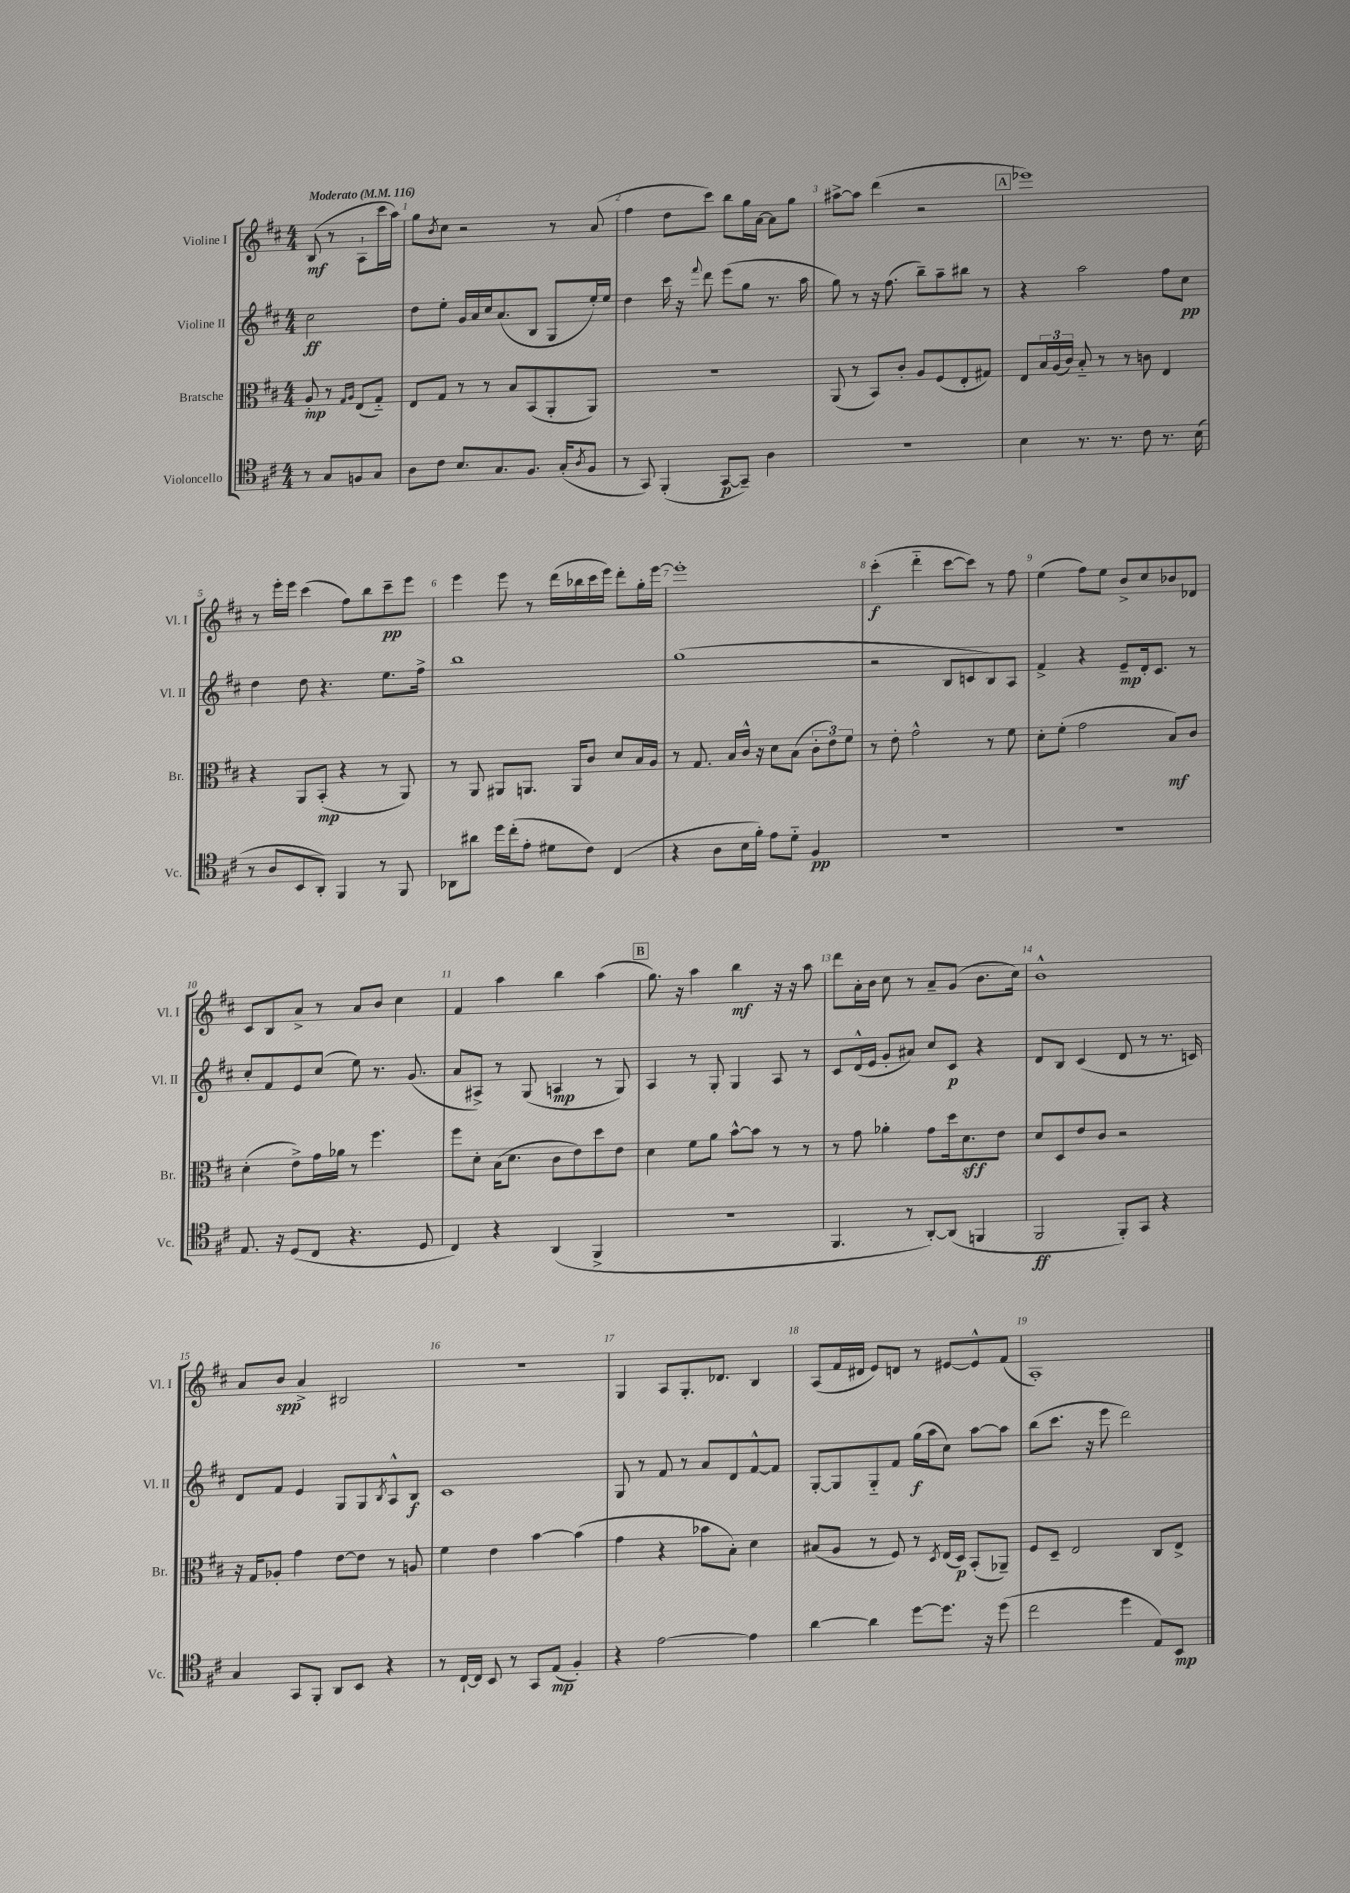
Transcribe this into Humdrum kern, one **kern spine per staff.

**kern	**kern	**kern	**kern
*staff4	*staff3	*staff2	*staff1
*clefC4	*clefC3	*clefG2	*clefG2
*k[f#c#]	*k[f#c#]	*k[f#c#]	*k[f#c#]
*M4/4	*M4/4	*M4/4	*M4/4
*MM116	*MM116	*MM116	*MM116
8r	8A'/	2cc#\	(8B/
8G/L	8r	.	8r
.	16qqG/LL	.	.
.	16qqA/JJ	.	.
8F/	(8E/L	.	8A`\L
8G/J	8G'~/J)	.	16ccc#\L
.	.	.	16aa\JJ)
=	=	=	=
8A\L	8E/L	8dd\L	8gg\L
.	.	.	8qb/
8c#\J	8G/J	8ee'\J	8cc#\J
8.B/L	8r	16g/LL	2r
.	.	16a/	.
.	8r	16cc#/J	.
8.G/	.	(8.a/	.
.	8B/L	.	.
8.F#/J	(8BB/	8B/J	.
.	8AA'/	8G/L	8r
(16G'/LK	.	.	.
8qA/	.	.	.
8F#/J	8AA/J)	16ee'/L)	(8a/
.	.	16ee/JJ	.
=	=	=	=
8r	1r	4dd\	4ff#\
8GG/)	.	.	.
(4FF#'/	.	16ccc#\	8dd\L
.	.	16r	.
.	.	8qqfff#/	.
.	.	8ddd\	8ccc#\J)
[8GG/L	.	(8eee\L	8bb\L
8GG~/]J)	.	8gg\J	16gg\L
.	.	.	[16a\JJ
4A\	.	8.r	8a\]L
.	.	.	8gg\J
.	.	16aa\	.
=	=	=	=
1r	(8AA/	8gg\)	[8aa#^\L
.	8r	8r	8aa#\]J
.	8BB/L)	16r	(4ddd\
.	.	(8.ff#\	.
.	8c#'/J	.	.
.	8A/L	8bb~\L)	2r
.	(8F#/	8aa~\	.
.	8E'/	8bb#\J	.
.	8G#/J)	8r	.
=	=	=	=
4B\	8E/L	4r	1eee-)
.	24B/L	.	.
.	(24A/	.	.
.	24c#/JJ)	.	.
8.r	8B'~/	2aa\	.
.	8r	.	.
8.r	.	.	.
.	8r	.	.
8c#\	8c\	.	.
8.r	4E/	8ff#\L	.
.	.	8cc#\J	.
(16B\	.	.	.
=	=	=	=
8r	4r	4dd\	8r
8A/L	.	.	16eee'\LL
.	.	.	16eee\JJ
8BB/	8AA/L	8dd\	(4ccc#\
8AA'/J)	(8BB'/J	4.r	.
4FF#/	4r	.	8ff#\L)
.	.	.	8bb\
8r	8r	8.ee\L	8ccc#~\
8FF#/	8AA/)	.	8eee\J
.	.	16ff#^\Jk	.
=	=	=	=
8AA-\L	8r	1bb	4eee\
8a#\J	8AA/	.	.
16dd\LL	8AA#/L	.	8eee\
(16cc#'\J	.	.	.
8e'\J	8.AA/J	.	8r
8d#\L	.	.	(16ddd\LL
.	16AA/LK	.	16bb-\
8c#\J)	8c#/J	.	16ccc#\
.	.	.	16eee\JJ)
(4C#/	8d/L	.	8ddd'\L
.	16B/L	.	16gg'\L
.	16A/JJ	.	[16eee\JJ
=	=	=	=
4r	8r	(1gg	1eee']
.	8.G/	.	.
8A\L	.	.	.
.	16B/LL	.	.
16B\L	16c#^^/JJ	.	.
16f#'\JJ)	16r	.	.
8e\L	8d\L	.	.
8d'~\J	(8B\J	.	.
4F#/	12c#'\L	.	.
.	12e\)	.	.
.	12f#\J	.	.
=	=	=	=
1r	8r	2r	(4ccc#'\
.	8e'\	.	.
.	2g^^\	.	4ddd'~\
.	.	8B/L	[8ccc#\L
.	.	8c/	8ccc#\]J)
.	8r	8B/)	8r
.	8f#\	8A/J	8ff#\
=	=	=	=
1r	8d'\L	4f#^/	(4ee\
.	(8f#'\J	.	.
.	2g\	4r	8ff#\L)
.	.	.	8ee\J
.	.	8e~/L	8b^/L
.	.	16d'/k	8cc#/
.	.	8.c#/J	.
.	8B/L)	.	8b-/
.	8c#/J	8r	8d-/J
=	=	=	=
8.E/	(4d'\	8cc#'/L	8c#/L
.	.	8f#/	8B/
16r	.	.	.
(8D/L	8e^\L)	8e/	8a^/J
8C#/J	16g\L	(8cc#/J	8r
.	16a-\JJ	.	.
4.r	8r	8ee\)	8a/L
.	4.ff#\	8.r	8b/J
.	.	.	4cc#\
.	.	(8.g/	.
8D/	.	.	.
=	=	=	=
4C#/)	8ff#\L	8a/L	4f#/
.	8d'\J	8A#^/J)	.
4r	(16B\LK	8r	4aa\
.	8.d\J	.	.
.	.	(8G/	.
(4AA/	8c#\L	4A/	4bb\
.	8e\)	.	.
4FF#^/	8dd\	8r	(4aa\
.	8e\J	8G/)	.
=	=	=	=
1r	4d\	4A/	8.gg\)
.	.	.	16r
.	8f#\L	8r	4aa\
.	8a\J	8G'/	.
.	[8b^^\L	4G/	4bb\
.	8b\]J	.	.
.	8r	8A/	16r
.	.	.	16r
.	8r	8r	8aa\
=	=	=	=
4.FF#/	8r	8c#/L	8ddd\L
.	8g\	(16d^^/L	16a'\L
.	.	16e/JJ	16b\JJ
.	4a-'\	8g'/L	8cc#\
8r	.	8a#/J)	8r
[8AA'/L)	8g\L	8cc#/L	8a~/L
(8AA/]J	16dd\k	8c#/J	(8g/J
.	8.d\	.	.
4FF/	.	4r	8.b\L
.	8e\J	.	.
.	.	.	16cc#\Jk)
=	=	=	=
2FF#/	8d/L	8d/L	1b^^
.	8D/	8B/J	.
.	8e/	(4c#/	.
.	8c#/J	.	.
8FF#'/L)	2r	8d/	.
8GG/J	.	8r	.
4r	.	8.r	.
.	.	16c/)	.
=	=	=	=
4G/	16r	8d/L	8a/L
.	16G/LK	.	.
.	8A-'/J	8f#/J	8b/J
8GG/L	4g\	4e/	4a^/
8FF#'/J	.	.	.
8AA/L	[8e\L	8G/L	2B#/
8BB/J	8e\]J	8G/	.
.	.	8qB/	.
4r	8r	8A^^/	.
.	8A/	8B/J	.
=	=	=	=
8r	4f#\	1c#	1r
[16C#`/LL	.	.	.
16C#/]JJ	.	.	.
8BB/	4e\	.	.
8r	.	.	.
8GG/L	[4b\	.	.
(8E/J	.	.	.
4F#'/)	(4b\]	.	.
=	=	=	=
4r	4g\	8G/	4G/
.	.	8r	.
[2e\	4r	8f#/	8A/L
.	.	8r	8.G'/
.	8b-\L	8a/L	.
.	.	.	8.d-/J
.	8B'\J)	8d/	.
4e\]	4d\	[8f#^^/	4B/
.	.	8f#/]J	.
=	=	=	=
[4a\	(8B#/L	[8G'/L	(8A/L
.	8A/J	8G/]	16f#/L
.	.	.	16d#/JJ
4a\]	8r	8G'~/	8e/L)
.	8F#/)	8f#/J	8d/J
[8dd\L	8r	(16gg\LL	8r
.	.	16aa\J	.
.	8qD/	.	.
8.dd\]J	(16E/LL	8cc#\J)	[8e#/L
.	16D/JJ)	.	.
.	(8BB'/L	[8aa\L	8e#^^/]
16r	.	.	.
(8dd\	8AA-~/J)	8aa\]J	(8f#/J
=	=	=	=
2cc#\	8F#/L	(8bb\L	1A')
.	8D~/J	8.ccc#\J	.
.	2E/	.	.
.	.	16r	.
.	.	8eee\	.
4dd\	.	2ddd\)	.
8E/L)	8C#/L	.	.
8BB/J	8E^/J	.	.
==	==	==	==
*-	*-	*-	*-
